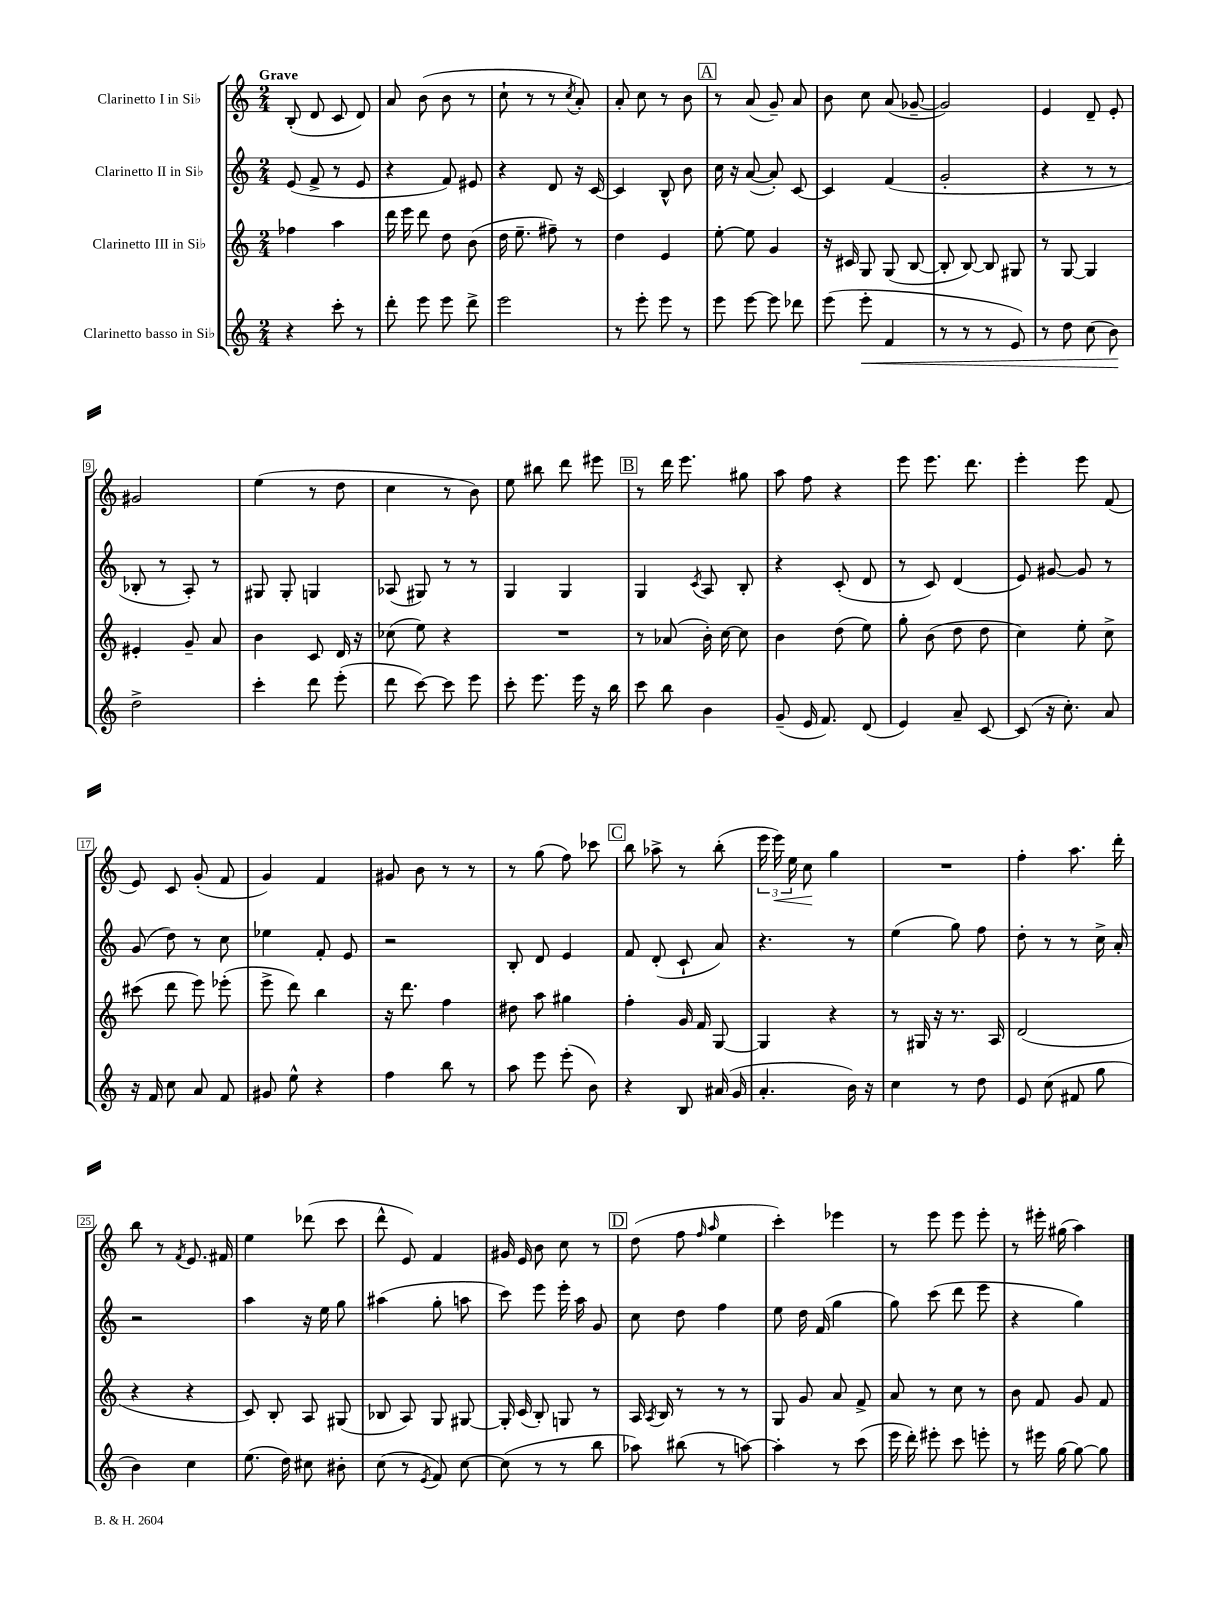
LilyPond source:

<<
\new StaffGroup <<
\new Staff = "s0" \with { instrumentName = "Clarinetto I in Sib" } {
    \clef treble \key c \major \numericTimeSignature \time 2/4 \tempo "Grave"
    \autoBeamOff b8-.( d'8 c'8 d'8) |
    a'8 b'8( b'8 r8 |
    c''8-! r8 r8 \acciaccatura { c''8 } a'8-.) |
    a'8-. c''8 r8 b'8 |
    \mark \markup { \box "A" } r8 a'8( g'8--) a'8 |
    b'8 c''8 a'8( ges'8~-- |
    ges'2) |
    e'4 d'8-- e'8-. |
    gis'2 |
    e''4( r8 d''8 |
    c''4 r8 b'8) |
    e''8 bis''8 d'''8 eis'''8 |
    \mark \markup { \box "B" } r8 d'''16 e'''8. gis''8 |
    a''8 f''8 r4 |
    e'''8 e'''8. d'''8. |
    e'''4-. e'''8 f'8( |
    e'8) c'8 g'8-.( f'8 |
    g'4) f'4 |
    gis'8 b'8 r8 r8 |
    r8 g''8( f''8) ces'''8 |
    \mark \markup { \box "C" } b''8 aes''8-> r8 b''8-.( |
    \tuplet 3/2 { e'''16 e'''16\<) e''16 } c''8\! g''4 |
    R2 |
    f''4-. a''8. d'''16-. |
    b''8 r8 \acciaccatura { f'8 } e'8. fis'16 |
    e''4 des'''8( c'''8 |
    d'''8-^ e'8) f'4 |
    gis'16 e'16 b'8 c''8 r8 |
    \mark \markup { \box "D" } d''8( f''8 \grace { f''16 a''16 } e''4 |
    c'''4-.) ees'''4 |
    r8 e'''8 e'''8 e'''8-. |
    r8 eis'''16-. gis''16( a''4) \bar "|." |
}
\new Staff = "s1" \with { instrumentName = "Clarinetto II in Sib" } {
    \clef treble \key c \major \numericTimeSignature \time 2/4
    \autoBeamOff e'8( f'8-> r8 e'8 |
    r4 f'8) eis'8 |
    r4 d'8 r16 c'16~ |
    c'4 b8-^ b'8 |
    \mark \markup { \box "A" } c''16 r16 a'8~( a'8-.) c'8~ |
    c'4 f'4( |
    g'2-. |
    r4 r8 r8 |
    bes8-. r8 a8-.) r8 |
    gis8 gis8-. g4 |
    aes8( gis8) r8 r8 |
    g4 g4 |
    \mark \markup { \box "B" } g4 \acciaccatura { c'8 } a8 b8-. |
    r4 c'8-.( d'8 |
    r8 c'8) d'4( |
    e'8) gis'8~ gis'8 r8 |
    g'8( d''8) r8 c''8 |
    ees''4 f'8-. e'8 |
    r2 |
    b8-. d'8 e'4 |
    \mark \markup { \box "C" } f'8 d'8-.( c'8-! a'8) |
    r4. r8 |
    e''4( g''8) f''8 |
    d''8-. r8 r8 c''16-> a'16-. |
    r2 |
    a''4 r16 e''16 g''8 |
    ais''4( g''8-. a''8 |
    c'''8) e'''8 e'''16-. a''16 g'8 |
    \mark \markup { \box "D" } c''8 d''8 f''4 |
    e''8 d''16 f'16( g''4 |
    g''8) c'''8( d'''8 e'''8 |
    r4 g''4) \bar "|." |
}
\new Staff = "s2" \with { instrumentName = "Clarinetto III in Sib" } {
    \clef treble \key c \major \numericTimeSignature \time 2/4
    \autoBeamOff fes''4 a''4 |
    d'''16 e'''16 d'''8 d''8 b'8( |
    d''16 e''8.-- fis''8--) r8 |
    d''4 e'4 |
    \mark \markup { \box "A" } e''8~-. e''8 g'4 |
    r16 cis'16 g8 g8( b8~ |
    b8-. b8~) b8 gis8 |
    r8 g8~ g4 |
    eis'4-. g'8-- a'8 |
    b'4 c'8 d'16 r16 |
    ces''8( e''8) r4 |
    R2 |
    \mark \markup { \box "B" } r8 aes'8( b'16-.) c''16~ c''8 |
    b'4 d''8( e''8) |
    g''8-. b'8( d''8 d''8 |
    c''4) e''8-. c''8-> |
    cis'''8( d'''8 e'''8) ees'''8-.( |
    e'''8-> d'''8) b''4 |
    r16 d'''8. f''4 |
    dis''8 a''8 gis''4 |
    \mark \markup { \box "C" } f''4-. g'16 f'16 g8~ |
    g4 r4 |
    r8 gis16 r16 r8. a16 |
    d'2( |
    r4 r4 |
    c'8) b8-. a8 gis8( |
    bes8 a8) g8 gis8~ |
    gis16-. c'16( b8-.) g8 r8 |
    \mark \markup { \box "D" } a16 \acciaccatura { a8 } b16 r8 r8 r8 |
    g8 g'8 a'8 f'8-> |
    a'8 r8 c''8 r8 |
    b'8 f'8 g'8 f'8 \bar "|." |
}
\new Staff = "s3" \with { instrumentName = "Clarinetto basso in Sib" } {
    \clef treble \key c \major \numericTimeSignature \time 2/4
    \autoBeamOff r4 c'''8-. r8 |
    d'''8-. e'''8 e'''8 d'''8-> |
    e'''2 |
    r8 e'''8-. e'''8 r8 |
    \mark \markup { \box "A" } e'''8 e'''8~ e'''8 des'''8 |
    e'''8( e'''8-.\< f'4 |
    r8 r8 r8 e'8) |
    r8 d''8 c''8( b'8\!) |
    d''2-> |
    c'''4-. d'''8 e'''8-.( |
    d'''8 c'''8~) c'''8 e'''8 |
    c'''8-. e'''8. e'''16 r16 b''16 |
    \mark \markup { \box "B" } c'''8 b''8 b'4 |
    g'8--( e'16 f'8.) d'8( |
    e'4) a'8-- c'8~ |
    c'8( r16 c''8.-.) a'8 |
    r16 f'16 c''8 a'8 f'8 |
    gis'8 e''8-^ r4 |
    f''4 b''8 r8 |
    a''8 e'''8 e'''8-.( b'8) |
    \mark \markup { \box "C" } r4 b8 ais'16( g'16 |
    a'4.-. b'16) r16 |
    c''4 r8 d''8 |
    e'8 c''8( fis'8 g''8 |
    b'4) c''4 |
    e''8.( d''16) cis''8 bis'8-. |
    c''8( r8 \acciaccatura { e'8 } f'8) c''8~ |
    c''8( r8 r8 b''8 |
    \mark \markup { \box "D" } aes''8) bis''8( r8 a''8~) |
    a''4-. r8 c'''8( |
    e'''16 d'''16-.) eis'''8-. c'''8 e'''8-. |
    r8 eis'''16 g''16~ g''8~ g''8 \bar "|." |
}
>>
>>
\layout { \context { \Score \override BarNumber.stencil = #(make-stencil-boxer 0.1 0.3 ly:text-interface::print) } }
